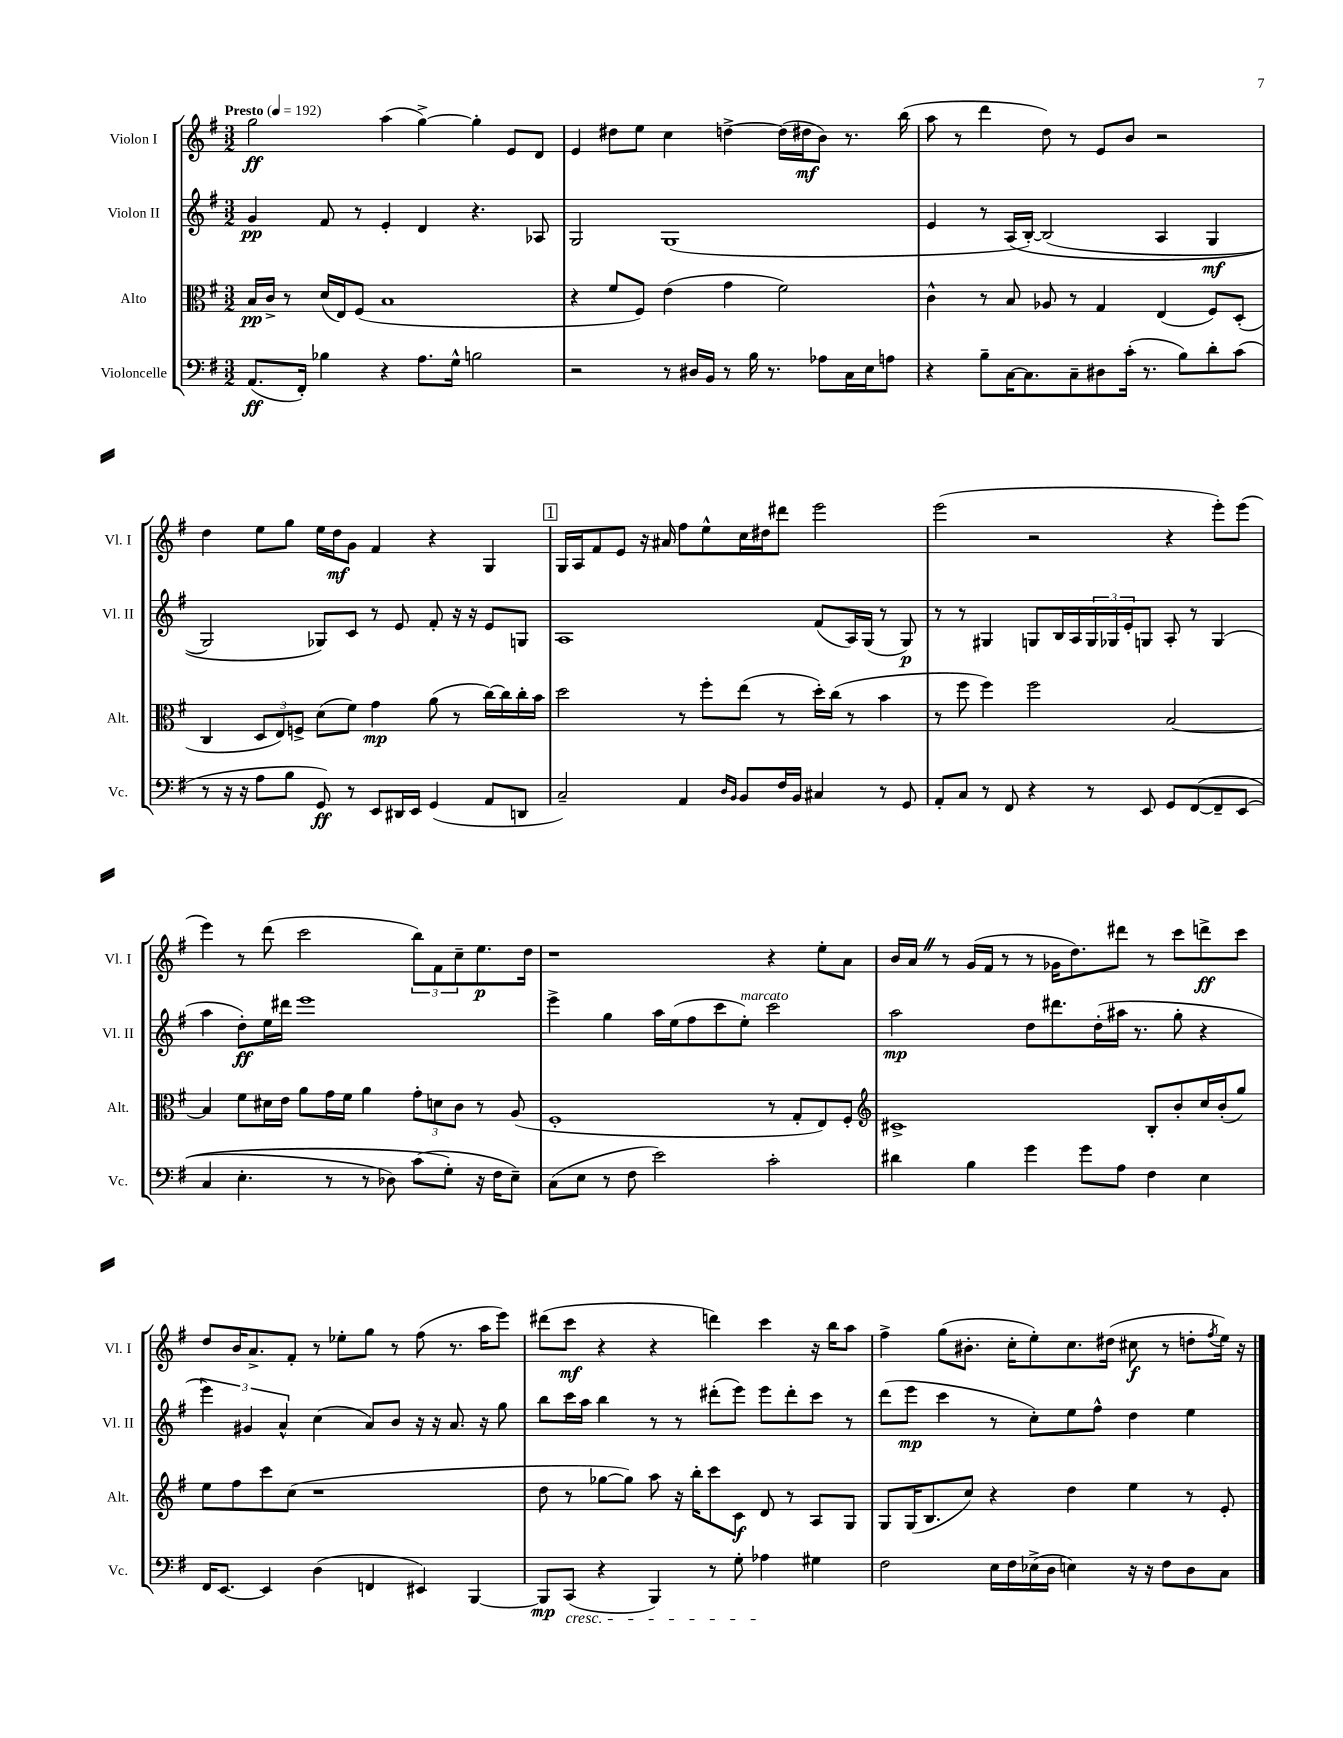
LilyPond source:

<<
\new StaffGroup <<
\new Staff = "s0" \with { instrumentName = "Violon I" shortInstrumentName = "Vl. I" } {
    \clef treble \key g \major \numericTimeSignature \time 3/2 \tempo "Presto" 4 = 192
    g''2\ff a''4( g''4~->) g''4-. e'8 d'8 |
    e'4 dis''8 e''8 c''4 d''4~-> d''16( dis''16\mf b'8) r8. b''16( |
    a''8 r8 d'''4 d''8) r8 e'8 b'8 r2 |
    d''4 e''8 g''8 e''16 d''16\mf g'8 fis'4 r4 g4 |
    \mark \markup { \box "1" } g16 a16 fis'8 e'8 r16 ais'16 fis''8 e''8-^ c''16 dis''16 dis'''8 e'''2 |
    e'''2( r2 r4 e'''8-.) e'''8( |
    e'''4) r8 d'''8( c'''2 \tuplet 3/2 { b''8) fis'8 c''8-- } e''8.\p d''16 |
    r1 r4 e''8-. a'8 |
    b'16 a'16 \once \override BreathingSign.text = \markup { \musicglyph "scripts.caesura.straight" } \breathe r8 g'16( fis'16 r8 r8 ges'16 d''8.) dis'''8 r8 c'''8 d'''8->\ff c'''8 |
    d''8 b'16 a'8.-> fis'8-. r8 ees''8-. g''8 r8 fis''8( r8. a''16 e'''8) |
    dis'''8( c'''8\mf r4 r4 d'''4) c'''4 r16 b''16 a''8 |
    fis''4-> g''8( bis'8.-. c''16-. e''8-.) c''8. dis''16( cis''8\f r8 d''8-. \acciaccatura { fis''8 } e''16) r16 \bar "|." |
}
\new Staff = "s1" \with { instrumentName = "Violon II" shortInstrumentName = "Vl. II" } {
    \clef treble \key g \major \numericTimeSignature \time 3/2
    g'4\pp fis'8 r8 e'4-. d'4 r4. aes8 |
    g2 g1( |
    e'4 r8 a16\( b16~-.) b2( a4 g4\mf |
    g2) ges8\) c'8 r8 e'8 fis'8-. r16 r16 e'8 g8 |
    \mark \markup { \box "1" } a1 fis'8( a16) g16( r8 g8\p) |
    r8 r8 gis4 g8 b16 a16 \tuplet 3/2 { g16 ges16 e'16-. } g8 a8-. r8 g4( |
    a''4 d''8-.\ff) e''16 dis'''16 e'''1 |
    e'''4-> g''4 a''16 e''16( fis''8 c'''8 e''8-.^\markup { \italic "marcato" }) c'''2 |
    a''2\mp d''8 dis'''8. d''16-.( ais''16 r8. g''8-. r4 |
    \tuplet 3/2 { e'''4) gis'4 a'4-^ } c''4( a'8) b'8 r16 r16 a'8. r16 g''8 |
    b''8 c'''16 a''16 b''4 r8 r8 dis'''8-.( e'''8) e'''8 dis'''8-. c'''8 r8 |
    d'''8( e'''8\mp c'''4 r8 c''8-.) e''8 fis''8-^ d''4 e''4 \bar "|." |
}
\new Staff = "s2" \with { instrumentName = "Alto" shortInstrumentName = "Alt." } {
    \clef alto \key g \major \numericTimeSignature \time 3/2
    b16\pp c'16-> r8 d'16( e16) fis8( b1 |
    r4 fis'8 fis8) e'4( g'4 fis'2) |
    c'4-^ r8 b8 aes8 r8 g4 e4( fis8) d8-.( |
    c4 \tuplet 3/2 { d8 e8) f8-> } d'8( fis'8) g'4\mp a'8( r8 c''16~) c''16 c''16-. b'16 |
    \mark \markup { \box "1" } d''2 r8 fis''8-. e''8( r8 d''16-.) c''16( r8 b'4 |
    r8 fis''8 fis''4) fis''2 b2~ |
    b4 fis'8 dis'16 e'16 a'8 g'16 fis'16 a'4 \tuplet 3/2 { g'8-. d'8 c'8 } r8 a8( |
    fis1-. r8 g8-. e8) fis8-. |
    \clef treble cis'1-> b8-. b'8-. c''16 b'16-.( g''8) |
    e''8 fis''8 c'''8 c''8( r1 |
    d''8 r8 ges''8~ ges''8) a''8 r16 b''16-. c'''8 c'8\f d'8 r8 a8 g8 |
    g8 g16( b8. c''8) r4 d''4 e''4 r8 e'8-. \bar "|." |
}
\new Staff = "s3" \with { instrumentName = "Violoncelle" shortInstrumentName = "Vc." } {
    \clef bass \key g \major \numericTimeSignature \time 3/2
    a,8.\ff( fis,16-.) bes4 r4 a8. g16-^ b2 |
    r2 r8 dis16 b,16 r8 b16 r8. aes8 c16 e16 a8 |
    r4 b8-- c16~ c8. c8-- dis8 c'16-.( r8. b8) d'8-. c'8( |
    r8 r16 r16 a8 b8 g,8\ff) r8 e,8 dis,16 e,16 g,4( a,8 d,8 |
    \mark \markup { \box "1" } c2--) a,4 \grace { d16 b,16 } b,8 fis16 b,16 cis4 r8 g,8 |
    a,8-. c8 r8 fis,8 r4 r8 e,8 g,8 fis,8~\( fis,8-- e,8( |
    c4 e4.-. r8 r8 des8) c'8( g8-.\) r16 fis16 e8--) |
    c8( e8 r8 fis8 e'2) c'2-. |
    dis'4 b4 g'4 g'8 a8 fis4 e4 |
    fis,16 e,8.~ e,4 d4( f,4 eis,4) b,,4~ |
    b,,8\mp c,8\cresc( r4 b,,4) r8 g8-. aes4\! gis4 |
    fis2 e16 fis16 ees16->( d16 e4) r16 r16 fis8 d8 c8 \bar "|." |
}
>>
>>
\layout { \context { \Score \remove "Bar_number_engraver" } }
